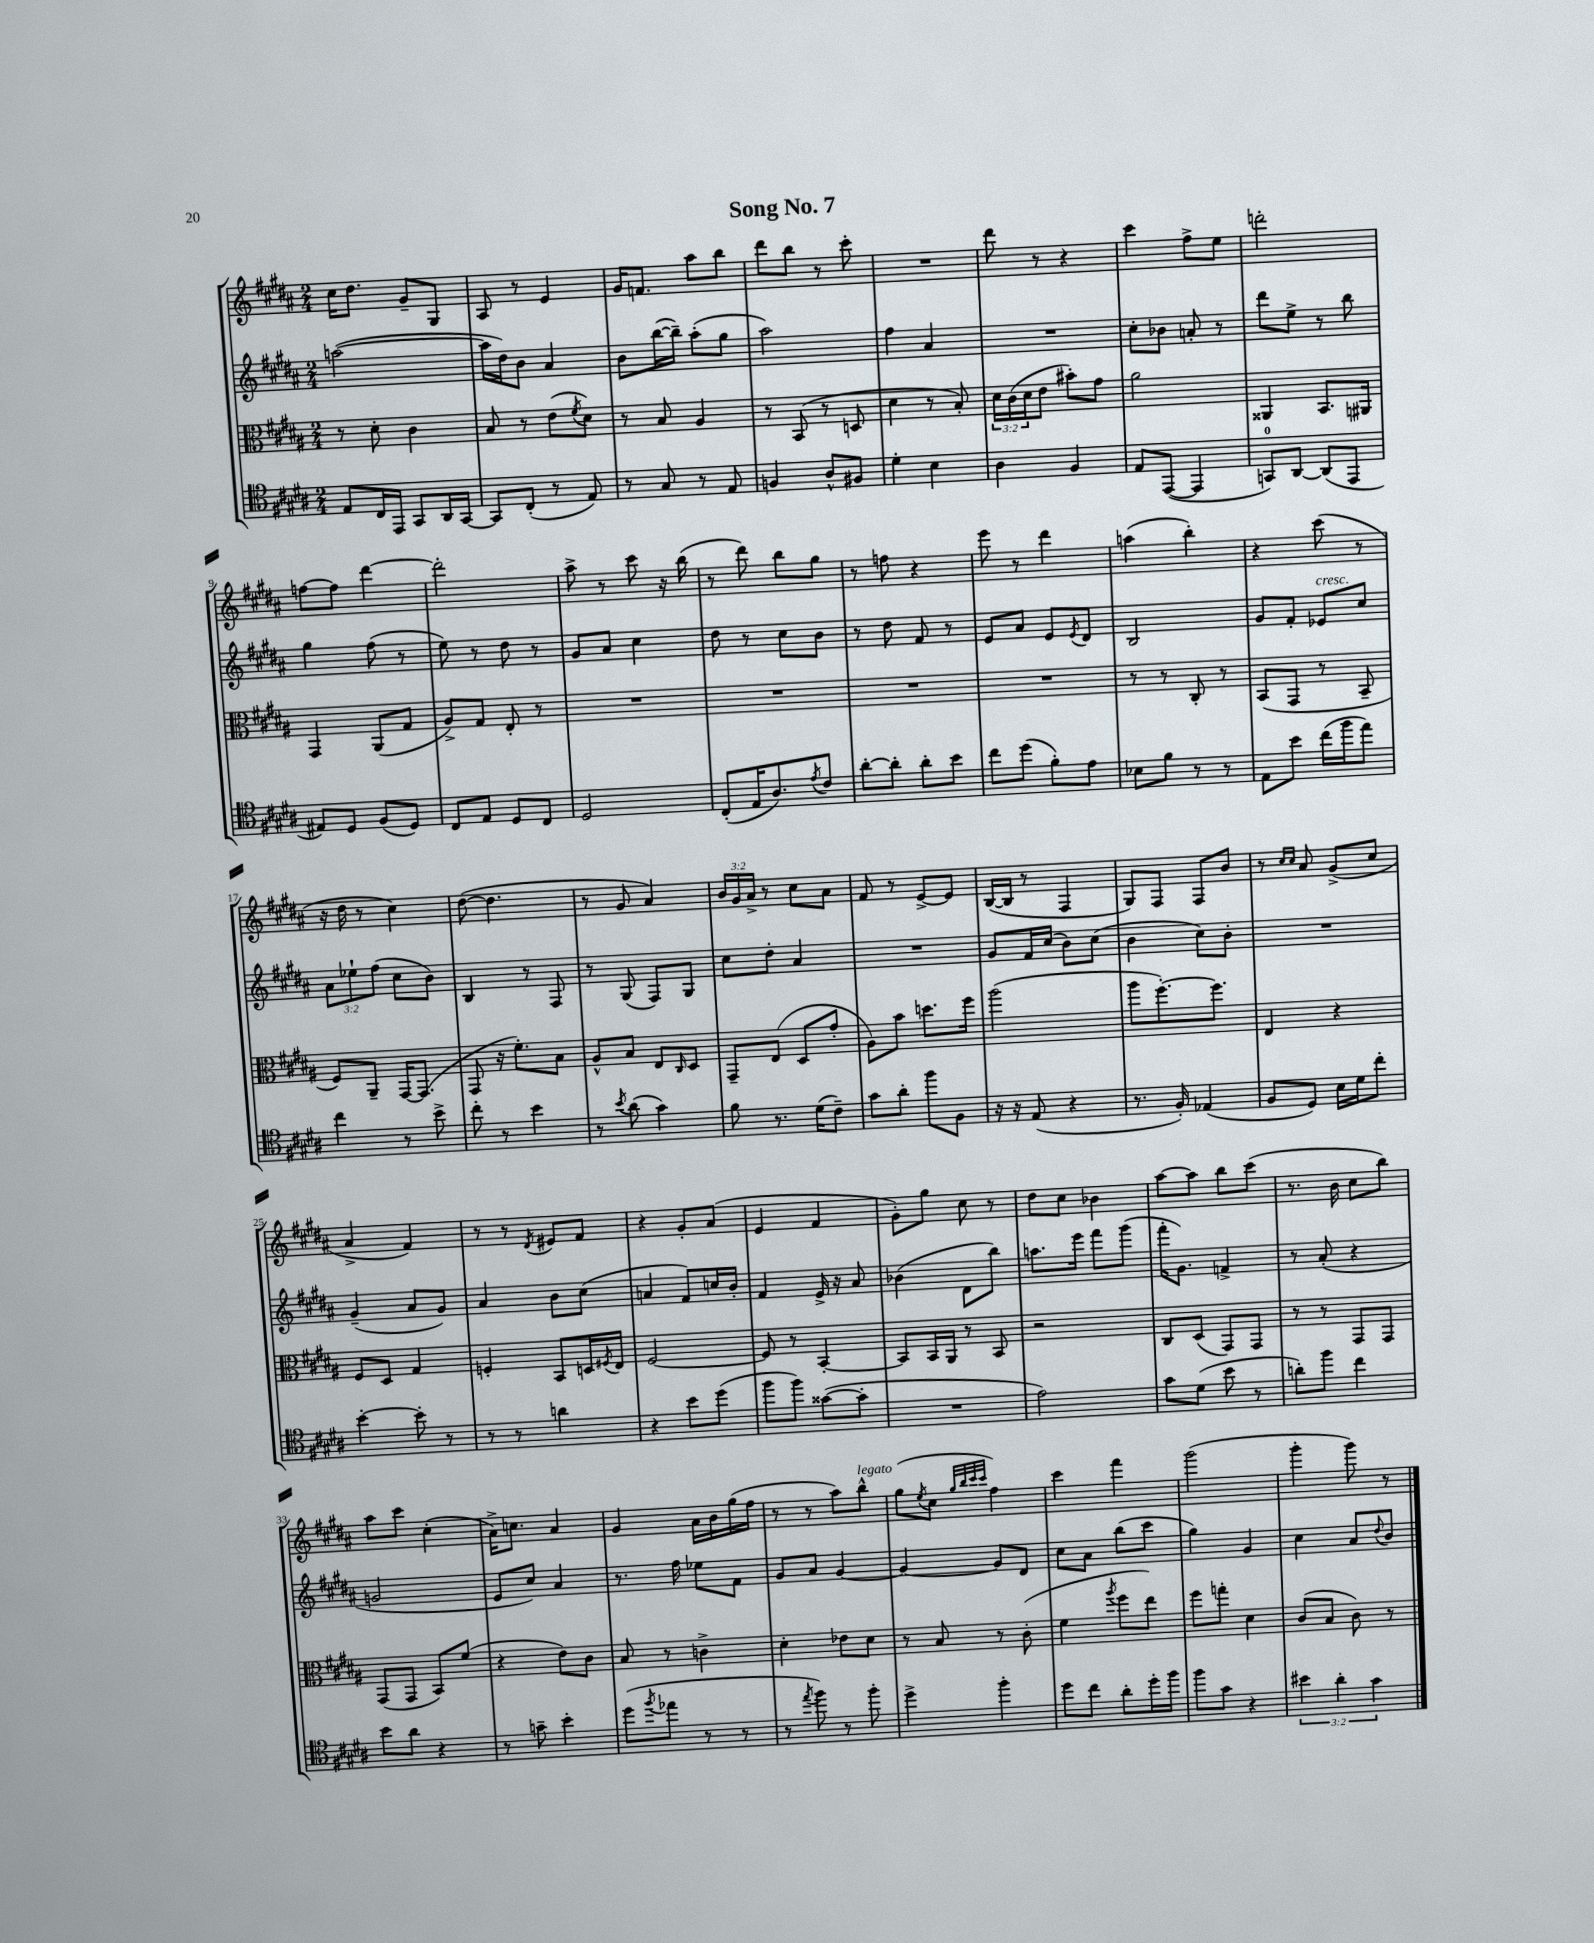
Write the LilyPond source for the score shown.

\header { title = "Song No. 7" }
<<
\new StaffGroup <<
\new Staff = "s0" {
    \clef treble \key b \major \numericTimeSignature \time 2/4 \override Staff.TupletNumber.text = #tuplet-number::calc-fraction-text
    cis''16 dis''8. gis'8-- gis8 |
    ais8 r8 e'4 |
    gis'16 f'8. ais''8 b''8 |
    dis'''8 b''8 r8 cis'''8-. |
    R2 |
    dis'''8 r8 r4 |
    cis'''4 fis''8-> e''8 |
    d'''2-. |
    f''8~ f''8 dis'''4~ |
    dis'''2-. |
    ais''8-> r8 cis'''8 r16 b''16( |
    r8 dis'''8) b''8 gis''8 |
    r8 f''8 r4 |
    e'''8 r8 dis'''4 |
    a''4( b''4-.) |
    r4 cis'''8( r8 |
    r16 dis''16 r8 cis''4) |
    dis''8~( dis''4. |
    r8 gis'8 ais'4) |
    \tuplet 3/2 { b'16 gis'16 ais'16-> } r8 cis''8 ais'8 |
    fis'8 r8 e'8~-> e'8 |
    b16~( b16 r8 fis4 |
    gis8) fis8 fis8 b'8 |
    r8 \grace { cis''16 cis''16 } ais'8 gis'8->( cis''8 |
    ais'4-> fis'4) |
    r8 r8 \acciaccatura { dis'8 } eis'8 fis'8 |
    r4 gis'8-. ais'8( |
    e'4 fis'4 |
    gis'8-.) gis''8 cis''8 r8 |
    dis''8 cis''8 bes'4 |
    ais''8~ ais''8 b''8 cis'''8( |
    r8. b'16 cis''8 b''8) |
    ais''8 cis'''8 cis''4-.( |
    ais'16->) c''8. ais'4 |
    gis'4 ais'16 b'16 gis''16( fis''16 |
    r8 r8 ais''8) b''8-^^\markup { \italic "legato" } |
    gis''8( \acciaccatura { e''8 } cis''8 \grace { gis''32 b''32 cis'''32 cis'''32 } fis''4) |
    cis'''4 fis'''4 |
    gis'''2( |
    gis'''4-. gis'''8) r8 \bar "|." |
}
\new Staff = "s1" {
    \clef treble \key b \major \numericTimeSignature \time 2/4 \override Staff.TupletNumber.text = #tuplet-number::calc-fraction-text
    a''2~( |
    a''16 dis''16) b'8 ais'4 |
    b'8 b''16~( b''16--) ais''8-.( gis''8 |
    ais''2) |
    fis''4 ais'4 |
    R2 |
    cis''8-. bes'8 a'8-. r8 |
    dis'''8 e''8-> r8 b''8 |
    gis''4 fis''8( r8 |
    e''8) r8 dis''8 r8 |
    gis'8 ais'8 cis''4 |
    dis''8 r8 cis''8 b'8 |
    r8 dis''8 fis'8 r8 |
    e'8 ais'8 e'8 \acciaccatura { e'8 } dis'8 |
    b2 |
    gis'8 fis'8-. ees'8^\markup { \italic "cresc." } cis''8 |
    \tuplet 3/2 { ais'8 ees''8-! fis''8( } cis''8 b'8) |
    b4 r8 fis8 |
    r8 gis8( fis8) gis8 |
    cis''8 dis''8-. ais'4 |
    R2 |
    gis'8 fis'16 cis''16( b'8) cis''8( |
    b'4 cis''8) b'8-. |
    R2 |
    gis'4--( ais'8 gis'8) |
    ais'4 b'8 cis''8( |
    a'4 fis'8) c''16 b'16-. |
    fis'4 e'16-> r16 ais'8 |
    bes'4( dis'8 b''8) |
    a''8. e'''16 fis'''8 gis'''8( |
    fis'''16-. gis'8.) f'4-> |
    r8 ais'8-.( r4 |
    g'2 |
    e'8 cis''8) ais'4 |
    r8. fis''16 ees''8 fis'8 |
    gis'8 ais'8 gis'4~ |
    gis'4~ gis'8 dis'8 |
    cis''8 ais'8 b''8( cis'''8 |
    gis''4) gis'4 |
    cis''4 ais'8 \appoggiatura { dis''8 } b'8 \bar "|." |
}
\new Staff = "s2" {
    \clef alto \key b \major \numericTimeSignature \time 2/4 \override Staff.TupletNumber.text = #tuplet-number::calc-fraction-text
    r8 dis'8-. cis'4 |
    b8 r8 e'8( \acciaccatura { fis'8 } dis'8) |
    r8 b8 ais4 |
    r8 b,8( r8 d8 |
    dis'4 r8 b8-.) |
    \tuplet 3/2 { dis'16 cis'16( dis'16 } e'8 bis'8-.) gis'8 |
    ais'2 |
    aisis,4 b,8. ais,16 |
    gis,4 ais,8( gis8 |
    ais8->) gis8 e8-. r8 |
    R2 |
    R2 |
    R2 |
    R2 |
    r8 r8 cis8-. r8 |
    b,8( gis,8 r8 b,8-- |
    fis8) ais,8-- gis,16~ gis,8.( |
    gis,8 r16 fis'8.-.) b8 |
    ais8-^ b8 e8 \grace { cis16 } dis8 |
    gis,8-- e8( dis8 gis'8-. |
    ais8) b'8 d''8. fis''16 |
    ais''2( |
    ais''8 fis''8.~-.) fis''8. |
    e4 r4 |
    fis8 dis8 gis4 |
    f4-. b,8 d16 \acciaccatura { fis8 } e16 |
    fis2~ |
    fis8 r8 b,4~-. |
    b,8 b,16 ais,16 r8 b,8 |
    r2 |
    cis8 dis8( gis,8) gis,8 |
    r8 r8 gis,8 gis,8 |
    gis,8( gis,8 b,8) fis'8( |
    r4 e'8) cis'8 |
    b8 r8 c'4-> |
    dis'4-. ees'8 dis'8 |
    r8 b8 r8 cis'8-.( |
    fis'4 \acciaccatura { ais''8 } fis''8 e''8) |
    fis''8 g''8-. dis'4 |
    cis'8( b8 cis'8) r8 \bar "|." |
}
\new Staff = "s3" {
    \clef tenor \key b \major \numericTimeSignature \time 2/4 \override Staff.TupletNumber.text = #tuplet-number::calc-fraction-text
    e8 cis16 e,16 gis,8 ais,16 gis,16~ |
    gis,8 cis8-.( r8 e8) |
    r8 gis8 r8 e8 |
    f4 ais8-^ fis8 |
    dis'4-. b4 |
    ais4 fis4 |
    e8 e,8~( e,4 |
    g,8-0) ais,8~ ais,8( e,8 |
    eis8) dis8 fis8( dis8) |
    cis8 e8 dis8 cis8 |
    dis2 |
    cis8-.( e16 ais8.) \acciaccatura { e'8 } cis'8 |
    ais'8~-. ais'8-. ais'8-. b'8 |
    cis''8 dis''8( fis'8-.) e'8 |
    bes8 fis'8 r8 r8 |
    e8 b'8 cis''16( fis''16 e''8) |
    cis''4 r8 b'8-> |
    cis''8-. r8 b'4 |
    r8 \acciaccatura { b'8 } ais'8( gis'4) |
    fis'8 r8. dis'16( cis'8--) |
    gis'8 ais'8-. fis''8 fis8 |
    r16 r16 e8( r4 |
    r8. fis16-.) ees4( |
    fis8 dis8) b16 dis'16 cis''8-. |
    b'4~-. b'8-. r8 |
    r8 r8 a'4 |
    r4 b'8 dis''8( |
    fis''8 fis''8) gisis'8~( gisis'8-. |
    R2 |
    e'2) |
    gis'8 dis'8( b'8 r8 |
    a'8-.) fis''8 cis''4 |
    b'8 ais'8 r4 |
    r8 g'8-- b'4-. |
    dis''8( \acciaccatura { fis''8 } ees''8 r8 r8 |
    r8 \acciaccatura { e''8 } fis''8) r8 fis''8-. |
    dis''4-> fis''4-. |
    dis''8 cis''8 ais'8-. dis''16-. fis''16 |
    fis''8 gis'8 r4 |
    \tuplet 3/2 { bis'4 ais'4-. gis'4 } \bar "|." |
}
>>
>>
